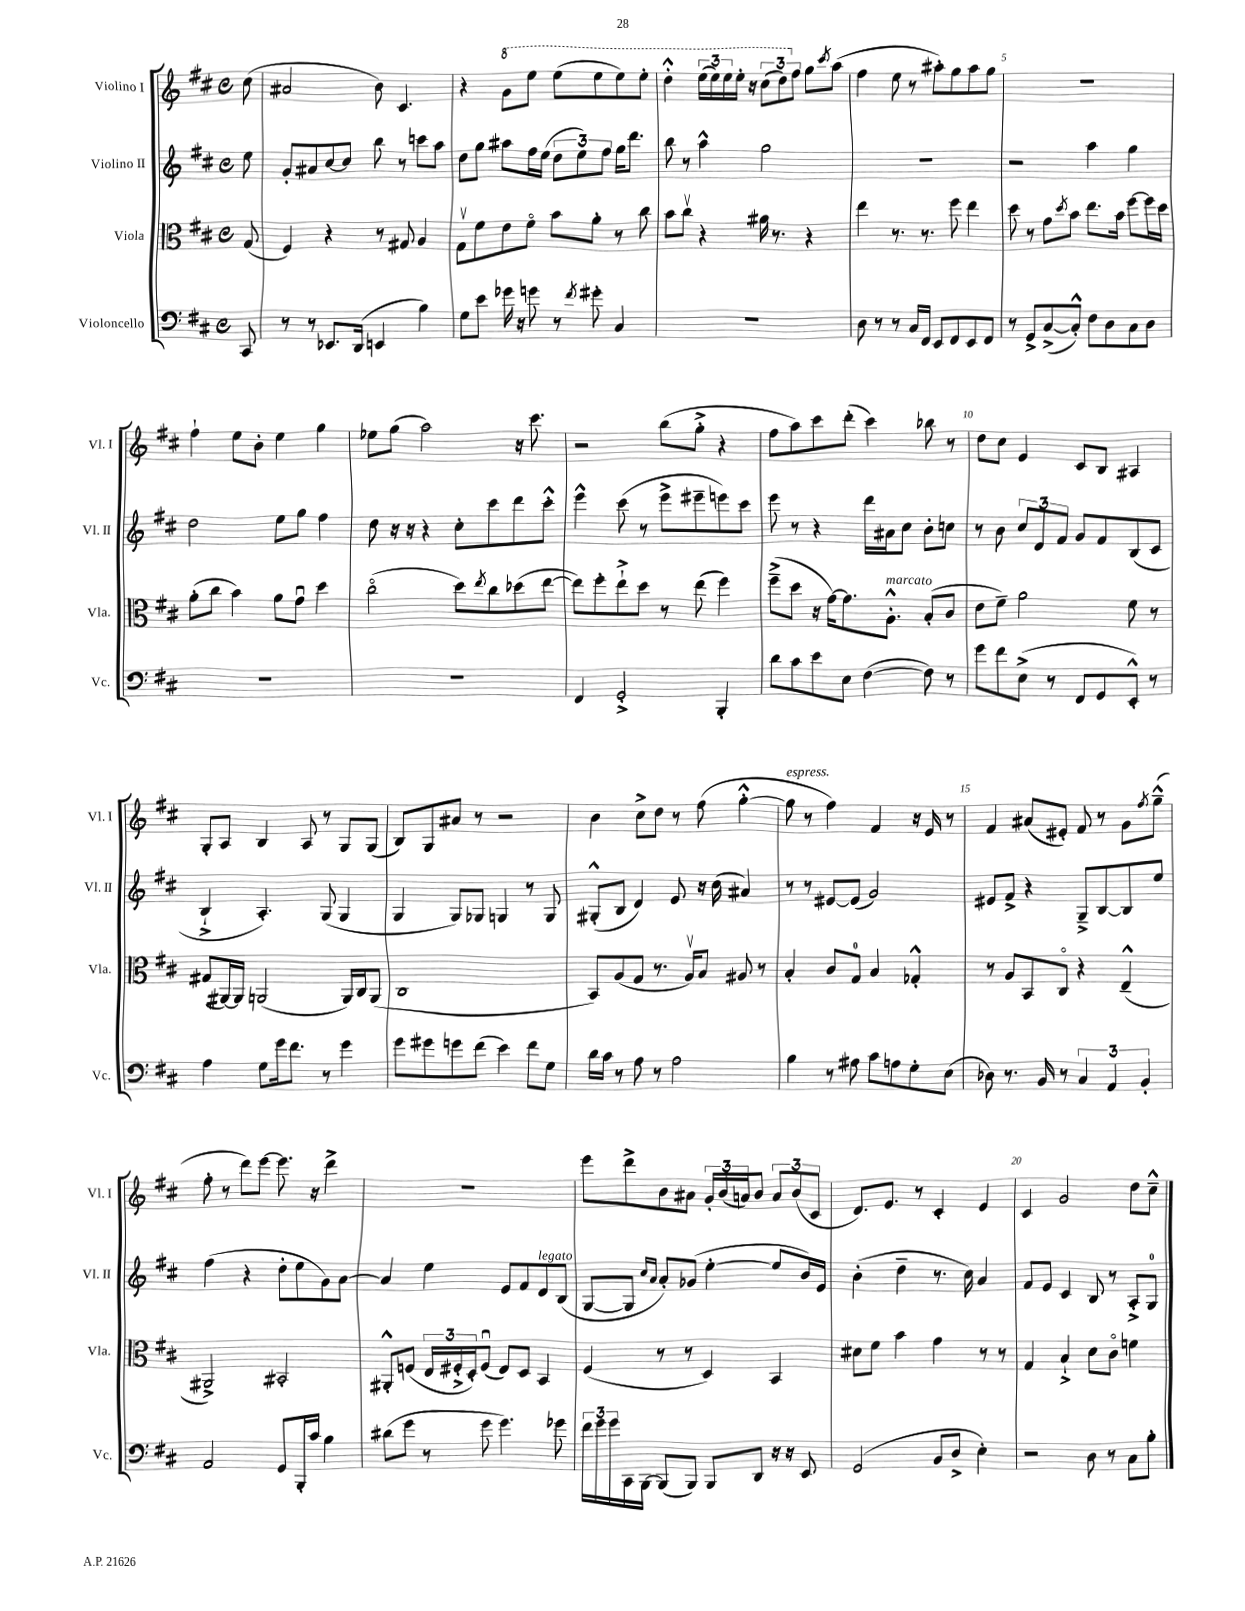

**kern	**kern	**kern	**kern
*part4	*part3	*part2	*part1
*staff4	*staff3	*staff2	*staff1
*I"Violoncello	*I"Viola	*I"Violino II	*I"Violino I
*I'Vc.	*I'Vla.	*I'Vl. II	*I'Vl. I
*clefF4	*clefC3	*clefG2	*clefG2
*k[f#c#]	*k[f#c#]	*k[f#c#]	*k[f#c#]
*M4/4	*M4/4	*M4/4	*M4/4
*met(c)	*met(c)	*met(c)	*met(c)
=	=	=	=
8CC#/	(8G/	8ee\	(8cc#\
=1	=1	=1	=1
8r	4F#/)	8g'/L	2a#X/
8r	.	8a#X/	.
8.EE-X/L	4r	[8cc#/	.
.	.	8cc#/J]	.
(16DD/Jk	.	.	.
4EEn/	8r	8bb\	8b\)
.	8G#X/	8r	4.c#/
4B\)	4A/	8cccn\L	.
.	.	8aa\J	.
=2	=2	=2	=2
8G\L	8Gv\L	8dd\L	4r
8e\J	8f#\	8gg\J	.
*	*	*	*8va
16g-X\	8e\	8aa#X\L	8gg\L
16r	.	.	.
8gn\	8f#\J	16ff#\L	8eee\J
.	.	(16ee\JJ	.
8r	8b\L	12dd\L	(8eee\L
.	.	12ee\)	.
8qf#/	.	.	.
8g#X'\	8a'\J	.	8eee\
.	.	12ff#\J	.
4C#/	8r	16gg\KL	8eee\)
.	.	8.ddd\J	.
.	8cc#\	.	8eee'\J
=3	=3	=3	=3
1r	8b\L	8bb\	4ddd'^^\
.	8cc#v\J	8r	.
.	4r	4aa^^\	(24eee\LL
.	.	.	24eee\)
.	.	.	24eee\
.	.	.	16eee'\JJ
.	.	.	16r
.	16a#X\	2gg\	(12ccc#\L
.	8.r	.	.
.	.	.	12ddd\)
*	*	*	*X8va
.	.	.	12ff#\J
.	4r	.	8gg\L
.	.	.	8qccc#/
.	.	.	(8aa\J
=4	=4	=4	=4
8D\	4ee\	1r	4ff#\
8r	.	.	.
8r	8.r	.	8ee\
16C#/LL	.	.	8r
16FF#/JJ	8.r	.	.
8EE/L	.	.	8aa#X'\L)
8FF#/	8ff#\	.	8gg\
8EE/	4ee\	.	8aa#\
8FF#/J	.	.	8gg\J
=5	=5	=5	=5
8r	8dd\	2r	1r
8GG^/L	8r	.	.
([8C#^/	8g\L	.	.
.	8qdd/	.	.
8C#'^^/J])	8b\J	.	.
8F#\L	8.ee\L	4aa\	.
8D\	.	.	.
.	16b\Jk	.	.
8C#\	[8ff#\L	4gg\	.
8D\J	16ff#\L]	.	.
.	16dd\JJ	.	.
!!LO:LB:g=z
=6	=6	=6	=6
1r	(8a'\L	2dd\	4ff#`\
.	8cc#\J	.	.
.	4b\)	.	8ee\L
.	.	.	8b'\J
.	8a\L	8ee\L	4ee\
.	8gu\J	8gg\J	.
.	4dd\	4ff#\	4gg\
=7	=7	=7	=7
1r	(2cc#\	8dd\	8ee-X\L
.	.	16r	(8gg\J
.	.	16r	.
.	.	4r	2aa\)
.	8dd\L)	8cc#'\L	.
.	8qee/	.	.
.	8cc#\	8ccc#\	.
.	(8dd-X\	8ddd\	16r
.	.	.	8.ccc#\
.	[8ee\J	8ccc#'^^\J	.
=8	=8	=8	=8
4FF#/	8ee\L])	4eee^^\	2r
.	8ff#'\	.	.
2GG'^/	8ee`^\	(8ccc#\	.
.	8dd\J	8r	.
.	8r	8eee^\L	(8bb\L
.	(8ee\	8eee#X~\	8gg'^\J
4BBB'/	4ff#\)	8eeen\)	4r
.	.	8ccc#\J	.
=9	=9	=9	=9
8d\L	(8ff#~^\L	8eee\	8ff#\L
8c#\	8dd\J	8r	8aa\)
8e\	16r	4r	8ccc#\
.	[16g\KL)	.	.
8E\J	8.g\]	.	(8ddd'\J
([4F#\	.	16ddd\LL	4ccc#\)
!	!LO:TX:a:i:t=marcato	!	!
.	8.A'^^\J	16a#X\J	.
.	.	8cc#\J	.
8F#\])	(8B'/L	8b'\L	8bb-X\
8r	8c#/J	8ccn\J	8r
=10	=10	=10	=10
8g\L	8e\L	8r	8dd\L
8f#\	8f#~\J)	8b\	8cc#\J
(8E^\J	2a\	12cc#/L	4e/
.	.	12d/	.
8r	.	.	.
.	.	12f#/J	.
8FF#/L	.	8g/L	8c#/L
8GG/	.	8f#/	8B/J
8EE'^^/J)	8f#\	(8B/	4A#X/
8r	8r	8c#/J	.
!!LO:LB:g=z
=11	=11	=11	=11
4A\	(8G#X/L	4B`^/	8G'/L
.	[16AA#X/L)	.	8A/J
.	16AA#/JJ]	.	.
8G\L	(2AAn/	4.A'/)	4B/
16g\k	.	.	.
8.f#\J	.	.	.
.	.	.	8A/
8r	.	(8G/	8r
4g\	16AA/LL)	4G/	8G/L
.	16C#/J	.	.
.	(8AA/J	.	(8G/J
=12	=12	=12	=12
8g\L	1C#	4G/	8B/L)
8g#X\	.	.	8G/
8gn\	.	8G/L)	8a#X/J
(8f#\J	.	8G-X/J	8r
4e\)	.	4Gn/	2r
8f#\L	.	8r	.
8G\J	.	8G/	.
=13	=13	=13	=13
16d\LL	8BB/L)	(8G#X'^^/L	4b\
16c#\JJ	.	.	.
8r	(8A/	8B/J	.
8A\	8G/J	4d/)	8cc#^\L
8r	8.r	.	8dd\J
2A\	.	8e/	8r
.	16Av/KL)	.	.
.	8B/J	16r	(8ff#\
.	.	(16cc#\	.
.	8A#X/	4a#X/)	[4gg'^^\
.	8r	.	.
=14	=14	=14	=14
!	!	!	!LO:TX:a:i:t=espress.
4B\	4B'/	8r	8gg\]
.	.	8r	8r
8r	8c#/L	[8e#X/L	4ff#\)
8A#X\	8G/J	(8e#/J]	.
8c#\L	4B/	2g/)	4f#/
8An\	.	.	.
8G'\	4G-X'^^/	.	16r
.	.	.	16e/
(8E\J	.	.	8r
=15	=15	=15	=15
8D-X\)	8r	8e#X/L	4f#/
8.r	8A/L	8f#^/J	.
.	8BB/	4r	(8a#X/L
16BB/	.	.	.
8r	8C#/J	.	8e#X'/J)
6C#/	4r	8G~^/L	8f#/
.	.	[8B/	8r
6AA/	.	.	.
.	(4E~^^/	8B/]	8g\L
6BB'/	.	.	.
.	.	.	8qff#/
.	.	8ee/J	(8gg~^^\J
!!LO:LB:g=z
=16	=16	=16	=16
2AA/	2AA#X^/)	(4ff#\	8ff#'\
.	.	.	8r
.	.	4r	8ddd\L)
.	.	.	[8eee\J
8GG/L	2BB#X'/	8dd'\L	8.eee\]
16BBB'/L	.	8ee\	.
16c#/JJ	.	.	16r
4B\	.	8g\)	4ddd^\
.	.	[8a\J	.
=17	=17	=17	=17
(8d#X\L	8AA#X'^^/L	4a/]	1r
8g\J	(8Fn/J	.	.
8r	24E/LL	4ee\	.
.	24F#X'^/	.	.
.	24D'/J)	.	.
8g\	(8F#u/J	.	.
4.g\)	8E/L)	8e/L	.
.	8D/J	8f#/	.
!	!	!LO:TX:a:i:t=legato	!
.	4BB/	8d/	.
8g-X\	.	(8B/J	.
=18	=18	=18	=18
24f#\LL	(4F#/	[8G/L	8eee\L
24g\	.	.	.
24g\	.	.	.
16CC#\	.	8G/J]	8ddd^\
[16BBB\JJ	.	.	.
.	.	16qqcc#/LL	.
.	.	16qqa/JJ	.
(8BBB/L]	8r	8a'/L)	8b\
8BBB/J)	8r	(8g-X/J	8a#X\J
8BBB/L	4D/)	[4ee'\	24g'/LL
.	.	.	(24b/
.	.	.	24an/J)
8DD/J	.	.	8b/J
16r	4BB/	8ee/L]	12a/L
16r	.	.	.
.	.	.	(12b/
8EE/	.	16b/L)	.
.	.	.	12c#/J
.	.	16e/JJ	.
=19	=19	=19	=19
(2GG/	8d#X\L	(4b'\	8.d/L)
.	8f#\J	.	.
.	.	.	8.e/J
.	4b\	4dd~\	.
.	.	.	8r
8BB/L	4g\	8.r	4c#'/
8D^/J	.	.	.
.	.	16cc#\)	.
4E'\)	8r	4a/	4e/
.	8r	.	.
=20	=20	=20	=20
2r	4G/	8f#/L	4c#/
.	.	8e/J	.
.	4B`^/	4c#/	2g/
8D\	8d\L	8B/	.
8r	8c#\J	8r	.
8C#\L	4fn\	8A'^/L	8dd\L
8B'\J	.	8G/J	8cc#~^^\J
==	==	==	==
*-	*-	*-	*-
